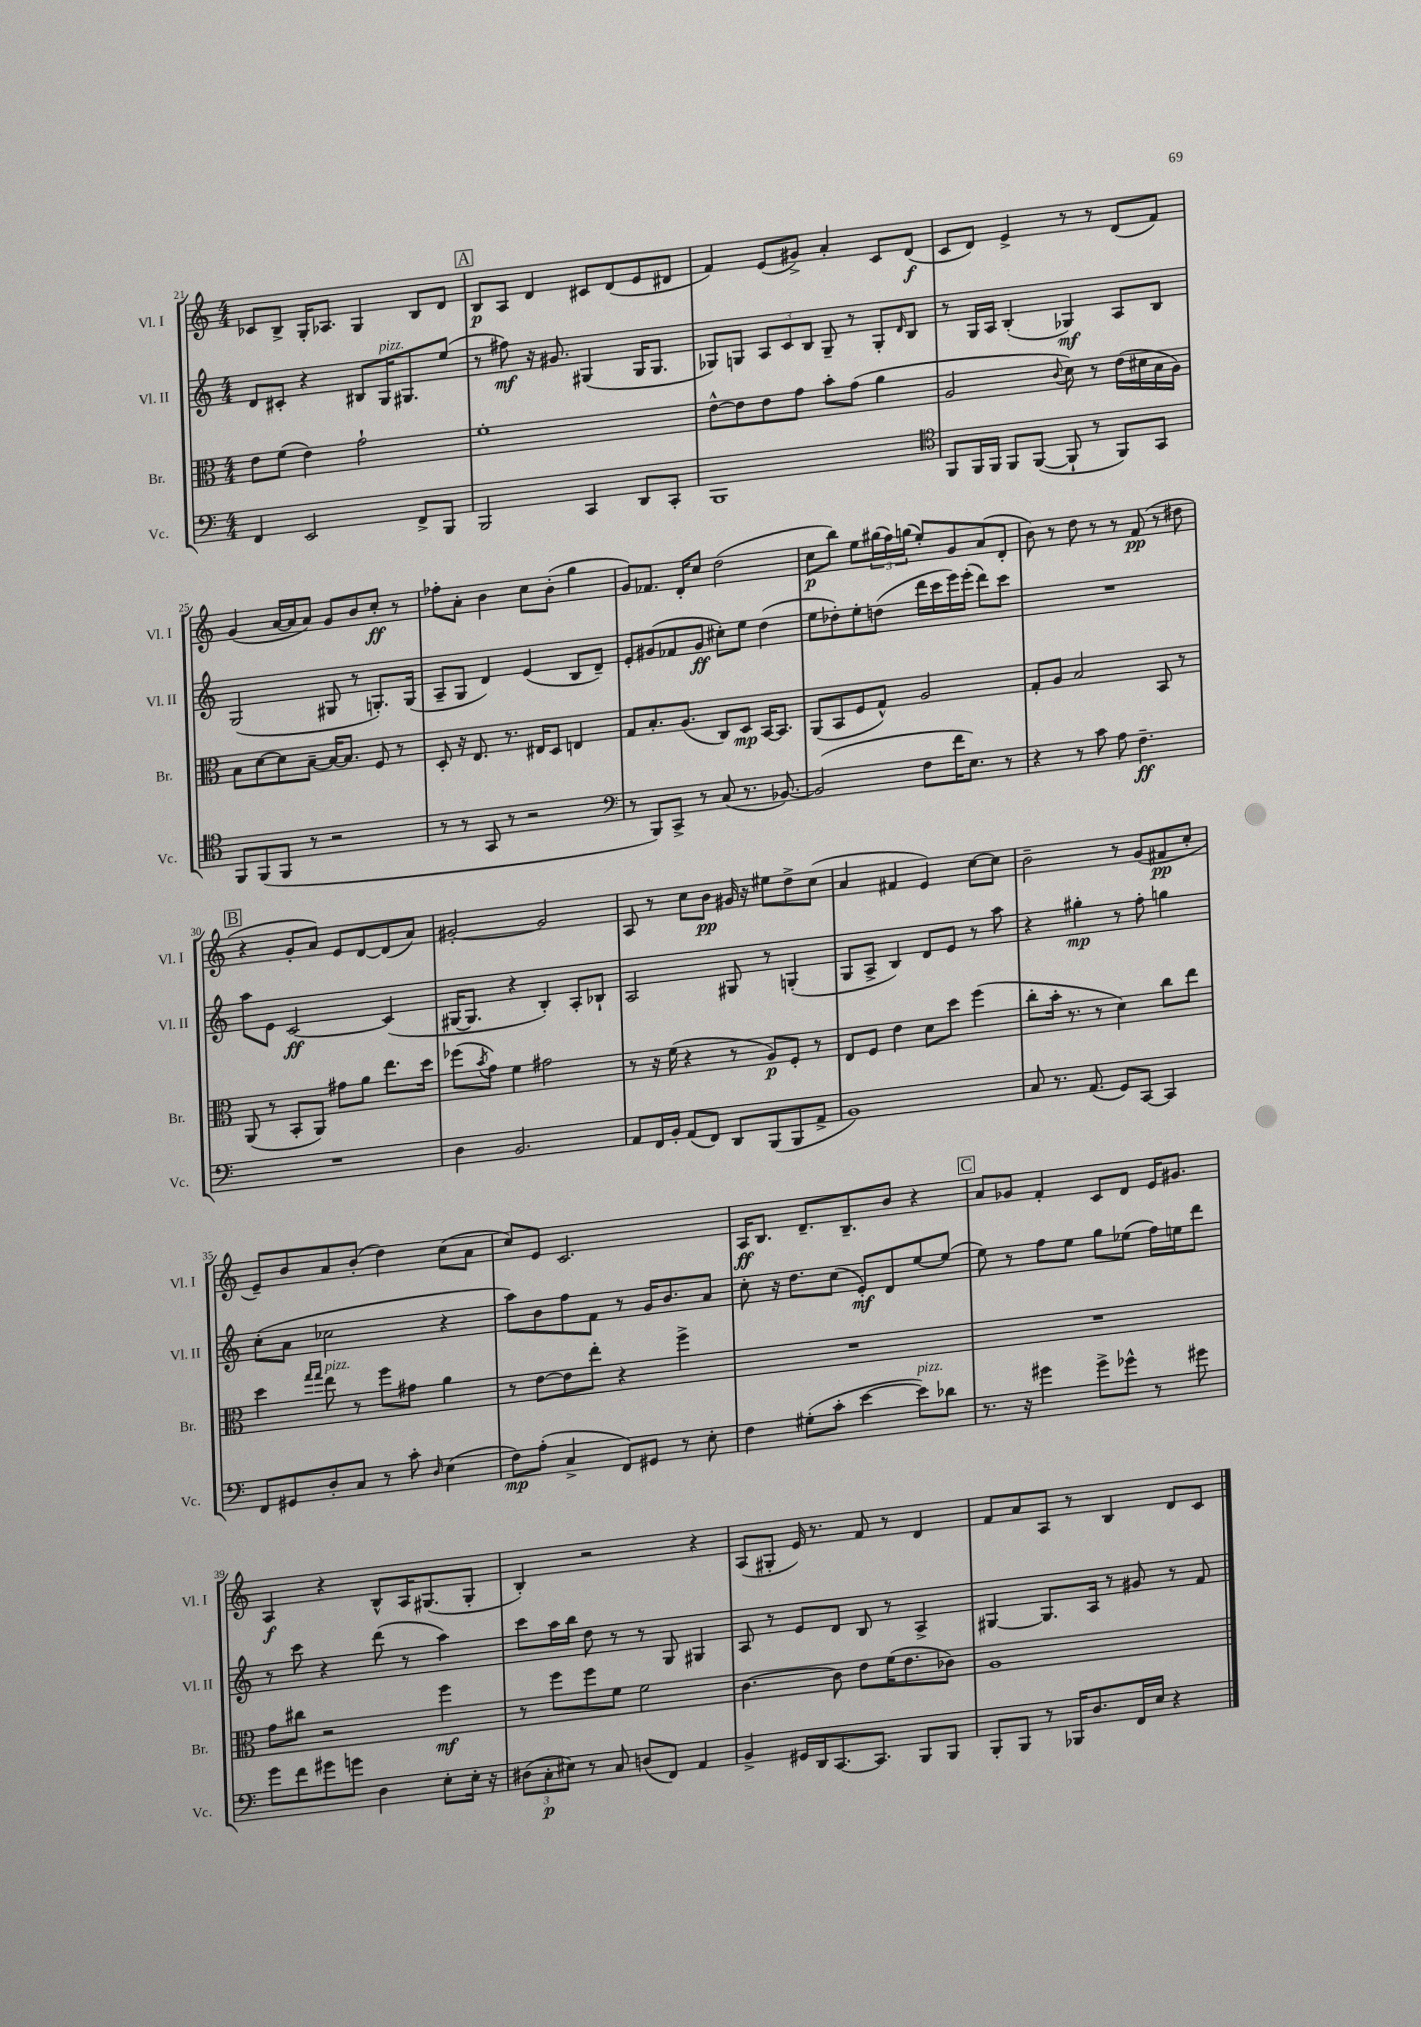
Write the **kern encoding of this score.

**kern	**dynam	**kern	**dynam	**kern	**dynam	**kern	**dynam
*part4	*part4	*part3	*part3	*part2	*part2	*part1	*part1
*staff4	*staff4	*staff3	*staff3	*staff2	*staff2	*staff1	*staff1
*I"Vc.	*	*I"Br.	*	*I"Vl. II	*	*I"Vl. I	*
*I'Vc.	*	*I'Br.	*	*I'Vl. II	*	*I'Vl. I	*
*clefF4	*	*clefC3	*	*clefG2	*	*clefG2	*
*k[]	*	*k[]	*	*k[]	*	*k[]	*
*M4/4	*	*M4/4	*	*M4/4	*	*M4/4	*
=21	=21	=21	=21	=21	=21	=21	=21
4FF/	.	8e\L	.	8d/L	.	8c-X/L	.
.	.	(8f\J	.	8c#X'/J	.	8B^/J	.
2EE/	.	4e\)	.	4r	.	16G'/KL	.
.	.	.	.	.	.	8.A-X/J	.
.	.	2g`\	.	8B#X/L	.	4G/	.
!	!	!	!	!LO:TX:a:i:t=pizz.	!	!	!
.	.	.	.	16G/K	.	.	.
.	.	.	.	8.G#X/	.	.	.
8FF^/L	.	.	.	.	.	8B/L	.
8BBB/J	.	.	.	(8ee/J	.	8d/J	.
!!LO:REH:place=s1:t=A
=22	=22	=22	=22	=22	=22	=22	=22
2BBB/	.	1f'	.	8r	.	8B/L	p
.	.	.	.	8ff#X\)	mf	8A/J	.
.	.	.	.	16r	.	4d/	.
.	.	.	.	8.g#X/	.	.	.
4CC/	.	.	.	(4G#X/	.	8c#X/L	.
.	.	.	.	.	.	(8d/	.
8DD/L	.	.	.	16G#/KL	.	8e/	.
.	.	.	.	8.G#/J	.	.	.
8CC'/J	.	.	.	.	.	8d#X/J	.
=23	=23	=23	=23	=23	=23	=23	=23
1BBB	.	[8e^^\L	.	8G-X/L)	.	4f/)	.
.	.	8e\]	.	8Gn/J	.	.	.
.	.	8e\	.	12A/L	.	(8e/L	.
.	.	.	.	12c/	.	.	.
.	.	8g\J	.	.	.	8g#X^/J)	.
.	.	.	.	12B/J	.	.	.
.	.	8b'\L	.	8G~/	.	4a'/	.
.	.	(8g\J	.	8r	.	.	.
.	.	4a\	.	8G'/L	.	8c/L	.
.	.	.	.	16qqd/	.	.	.
.	.	.	.	8B/J	.	(8d/J	f
=24	=24	=24	=24	=24	=24	=24	=24
*clefC4	*	*	*	*	*	*	*
8FF/L	.	2A/	.	8r	.	8c/L	.
16FF/L	.	.	.	16G/LL	.	8d/J)	.
16FF/JJ	.	.	.	16A/JJ	.	.	.
8FF/L	.	.	.	(4B'/	.	4e^/	.
([8FF/J	.	.	.	.	.	.	.
.	.	8qqc/	.	.	.	.	.
8FF`/]	.	8d\)	.	4G-X/)	mf	8r	.
8r	.	8r	.	.	.	8r	.
8FF/L)	.	(16e\LL	.	8A/L	.	(8d/L	.
.	.	16d#X\	.	.	.	.	.
8GG/J	.	16B\	.	8B/J	.	8f/J)	.
.	.	16A\JJ)	.	.	.	.	.
!!LO:LB:g=z
=25	=25	=25	=25	=25	=25	=25	=25
8FF/L	.	8B\L	.	(2G/	.	(4g/	.
(8FF/	.	[8d\	.	.	.	.	.
8FF/J	.	8d\]	.	.	.	[16a/LL	.
.	.	.	.	.	.	16a/J]	.
8r	.	[8B~\J	.	.	.	8a/J)	.
2r	.	16B/KL_	.	8G#X/	.	8g/L	.
.	.	8.B/J]	.	.	.	.	.
.	.	.	.	8r	.	8b/	.
.	.	8F/	.	8.Gn'/L)	.	8cc'/J	ff
.	.	8r	.	.	.	8r	.
.	.	.	.	(16G/Jk	.	.	.
=26	=26	=26	=26	=26	=26	=26	=26
8r	.	8D'/	.	8A~/L	.	8ff-X'\L	.
8r	.	16r	.	8G/J	.	8a'\J	.
.	.	8.E/	.	.	.	.	.
8GG/	.	.	.	4d/)	.	4b\	.
8r	.	8.r	.	.	.	.	.
2r	.	.	.	(4e/	.	8cc\L	.
.	.	16E#X/KL	.	.	.	.	.
.	.	8D/J	.	.	.	(8b'\J	.
.	.	4En/	.	8B/L	.	4gg\	.
.	.	.	.	8d~/J)	.	.	.
=27	=27	=27	=27	=27	=27	=27	=27
*clefF4	*	*	*	*	*	*	*
8r	.	8G/L	.	8e'/L	.	8g/L)	.
8BBB/L)	.	8.B'/	.	(8g#X/	.	8.f-X/J	.
8CC^/J	.	.	.	8f-X/	.	.	.
.	.	(8.A/J	.	.	.	16d'/KL	.
8r	.	.	.	8g#/J	ff	8cc/J	.
(8C/	.	8C/L)	.	8cc#X'\L)	.	(2dd\	.
8.r	.	8D/J	mp	8ee\J	.	.	.
.	.	[16BB/KL	.	(4dd\	.	.	.
[8.BB-X/)	.	8.BB/J]	.	.	.	.	.
=28	=28	=28	=28	=28	=28	=28	=28
(2BB-/]	.	(8AA/L	.	8ee\L	.	8cc\L	p
.	.	8BB/	.	8dd-X'\)	.	8bb\J)	.
.	.	8F/	.	8ee'\	.	8ee\L	.
.	.	8G^^/J)	.	(8ddn\J	.	(24gg#X\L	.
.	.	.	.	.	.	24ff\)	.
.	.	.	.	.	.	(24ggn\JJ	.
8F\L	.	2A/	.	16ddd\LL	.	8ee'/L)	.
.	.	.	.	16ccc\	.	.	.
16f\K	.	.	.	16eee\)	.	8g/	.
8.E\J)	.	.	.	(16eee'\JJ	.	.	.
.	.	.	.	8ddd\L)	.	(8a/	.
8r	.	.	.	8ccc\J	.	8d'/J	.
=29	=29	=29	=29	=29	=29	=29	=29
4r	.	8G'/L	.	1r	.	8b\)	.
.	.	8A/J	.	.	.	8r	.
8r	.	2B/	.	.	.	8dd\	.
8c\	.	.	.	.	.	8r	.
8A\	.	.	.	.	.	8r	.
4.F~\	ff	.	.	.	.	(8f/	pp
.	.	8BB/	.	.	.	8r	.
.	.	8r	.	.	.	8dd#X\	.
!!LO:LB:g=z
!!LO:REH:place=s1:t=B
=30	=30	=30	=30	=30	=30	=30	=30
1r	.	(8AA/	.	8aa\L	.	4r	.
.	.	8r	.	8e\J	.	.	.
.	.	8BB'/L	.	[2c/	ff	8g'/L	.
.	.	8AA/J)	.	.	.	8a/J)	.
.	.	8g#X\L	.	.	.	8e/L	.
.	.	8a\J	.	.	.	[8d/	.
.	.	8.ee\L	.	(4c/]	.	(8d/]	.
.	.	.	.	.	.	8a/J)	.
.	.	16dd\Jk	.	.	.	.	.
=31	=31	=31	=31	=31	=31	=31	=31
4D\	.	(8ff-X\L	.	[16G#X/KL	.	[2g#X'/	.
.	.	.	.	8.G#/J]	.	.	.
.	.	8qb/	.	.	.	.	.
.	.	8g\J)	.	.	.	.	.
2.BB/	.	4f\	.	4r	.	.	.
.	.	2g#X\	.	4B'/)	.	2g#/]	.
.	.	.	.	8A'/L	.	.	.
.	.	.	.	8B-X`/J	.	.	.
=32	=32	=32	=32	=32	=32	=32	=32
8AA/L	.	8r	.	2A/	.	8A/	.
16FF/L	.	16r	.	.	.	8r	.
16BB'/JJ	.	(16f\	.	.	.	.	.
(8AA/L	.	4r	.	.	.	8cc\L	.
8FF/J)	.	.	.	.	.	8b\J	pp
8DD/L	.	8r	.	8G#X/	.	16g#X/	.
.	.	.	.	.	.	16r	.
(8BBB/	.	8A/L)	p	8r	.	8ee#X\L	.
8BBB/	.	8F'/J	.	(4Gn'/	.	8dd^\	.
8AA^/J	.	8r	.	.	.	(8cc\J	.
=33	=33	=33	=33	=33	=33	=33	=33
1BB)	.	8E/L	.	8G/L	.	4a/	.
.	.	8F/J	.	8A^/J	.	.	.
.	.	4e\	.	4B/)	.	4f#X/	.
.	.	8d\L	.	8d/L	.	4e/)	.
.	.	8dd\J	.	8e/J	.	.	.
.	.	(4ff\	.	8r	.	[8cc\L	.
.	.	.	.	8aa\	.	8cc\J]	.
=34	=34	=34	=34	=34	=34	=34	=34
8C/	.	8cc'\L	.	4r	.	2b~\	.
8.r	.	16b'\Jk	.	.	.	.	.
.	.	8.r	.	.	.	.	.
.	.	.	.	4gg#X'\	mp	.	.
(8.AA/	.	.	.	.	.	.	.
.	.	8r	.	.	.	.	.
8GG/L)	.	4d\)	.	8r	.	8r	.
[8CC/J	.	.	.	8ff'\	.	(8g/L	.
4CC/]	.	8cc\L	.	4ggn\	.	8f#X/	pp
.	.	8ee\J	.	.	.	8cc'/J	.
!!LO:LB:g=z
=35	=35	=35	=35	=35	=35	=35	=35
8FF/L	.	4dd\	.	(8cc'\L	.	8e~/L)	.
8GG#X/	.	.	.	8a\J	.	8b/	.
.	.	16qqgg/LL	.	.	.	.	.
.	.	16qqgg/JJ	.	.	.	.	.
!	!	!LO:TX:a:i:t=pizz.	!	!	!	!	!
8D'/	.	8ee\	.	2cc-X\	.	8a/	.
8C/J	.	8r	.	.	.	(8b'/J	.
8r	.	8ff\L	.	.	.	4dd\)	.
8c'\	.	8g#X\J	.	.	.	.	.
16qqD/	.	.	.	.	.	.	.
(4E\	.	4a\	.	4r	.	(8cc\L	.
.	.	.	.	.	.	8a\J	.
=36	=36	=36	=36	=36	=36	=36	=36
8F\L)	mp	8r	.	8aa\L)	.	8cc/L)	.
(8A'\J	.	[8e\L	.	8b\	.	8e/J	.
4C^/	.	8e\]	.	8ff\	.	2.c/	.
.	.	8ee'\J	.	8f\J	.	.	.
8FF/L)	.	4r	.	8r	.	.	.
8GG#X/J	.	.	.	16g/KL	.	.	.
.	.	.	.	8.b/	.	.	.
8r	.	4ff^\	.	.	.	.	.
8E'\	.	.	.	8a/J	.	.	.
=37	=37	=37	=37	=37	=37	=37	=37
4F\	.	1r	.	8cc'\	.	16A/KL	ff
.	.	.	.	.	.	8.B/J	.
.	.	.	.	16r	.	.	.
.	.	.	.	8.dd\L	.	.	.
(8G#X'\L	.	.	.	.	.	8.d~/L	.
8c'\J	.	.	.	(8cc\J	.	.	.
.	.	.	.	.	.	8.B~/	.
[4e\	.	.	.	8e'/L)	mf	.	.
.	.	.	.	8d/	.	8b/J	.
!LO:TX:a:i:t=pizz.	!	!	!	!	!	!	!
8e\L])	.	.	.	[8ee/	.	4r	.
8d-X\J	.	.	.	(8ee/J]	.	.	.
!!LO:REH:place=s1:t=C
=38	=38	=38	=38	=38	=38	=38	=38
8.r	.	1r	.	8ee\)	.	8a/L	.
.	.	.	.	8r	.	8g-X/J	.
16r	.	.	.	.	.	.	.
4g#X\	.	.	.	8ff\L	.	4f'/	.
.	.	.	.	8ee\J	.	.	.
8g#^\L	.	.	.	8gg\L	.	8c/L	.
8g-X^^\J	.	.	.	(8ee-X\J	.	8d/J	.
8r	.	.	.	16ff\LL)	.	16e/KL	.
.	.	.	.	16een\J	.	8.g#X/J	.
8g#X\	.	.	.	8ddd\J	.	.	.
!!LO:LB:g=z
=39	=39	=39	=39	=39	=39	=39	=39
8g\L	.	8g\L	.	8r	.	4A/	f
8f\	.	8cc#X\J	.	8ccc\	.	.	.
8g#X\	.	2r	.	4r	.	4r	.
8gn\J	.	.	.	.	.	.	.
4D\	.	.	.	(8ddd\	.	8B^^/L	.
.	.	.	.	8r	.	16A/K	.
.	.	.	.	.	.	(8.G#X/	.
8E'\L	.	4ff\	mf	4aa\)	.	.	.
16E'\Jk	.	.	.	.	.	8G#'/J	.
16r	.	.	.	.	.	.	.
=40	=40	=40	=40	=40	=40	=40	=40
(12D#X\L	.	8r	.	8ccc\L	.	4B'/)	.
12C'\	p	.	.	.	.	.	.
.	.	8ff\L	.	16aa\L	.	.	.
12E#X\J)	.	.	.	.	.	.	.
.	.	.	.	16bb\JJ	.	.	.
8r	.	8ff\	.	8dd\	.	2r	.
8C/	.	8f\J	.	8r	.	.	.
(8Dn/L	.	2f\	.	8r	.	.	.
8FF/J)	.	.	.	8G/	.	.	.
4AA/	.	.	.	4G#X/	.	4r	.
=41	=41	=41	=41	=41	=41	=41	=41
4BB^/	.	[4.c\	.	8A/	.	(8A/L	.
.	.	.	.	8r	.	8G#X'/J	.
16GG#X/LL	.	.	.	8e/L	.	16e/)	.
16DD/J	.	.	.	.	.	8.r	.
[8.CC/	.	8c\]	.	8d/J	.	.	.
.	.	8e\L	.	8B/	.	8f/	.
8.CC/J]	.	.	.	.	.	.	.
.	.	(16f\K	.	8r	.	8r	.
.	.	8.e\	.	.	.	.	.
8BBB/L	.	.	.	4A^/	.	4d/	.
8BBB/J	.	8c-X\J)	.	.	.	.	.
=42	=42	=42	=42	=42	=42	=42	=42
8BBB'/L	.	1A	.	[4G#X/	.	8f/L	.
8BBB/J	.	.	.	.	.	8a/	.
8r	.	.	.	8.G#/L]	.	8A/J	.
16BBB-X/KL	.	.	.	.	.	8r	.
8.D/	.	.	.	16A/Jk	.	.	.
.	.	.	.	8r	.	4B/	.
16FF/L	.	.	.	8g#X/	.	.	.
16E/JJ	.	.	.	.	.	.	.
4r	.	.	.	8r	.	8d/L	.
.	.	.	.	8f/	.	8c/J	.
==	==	==	==	==	==	==	==
*-	*-	*-	*-	*-	*-	*-	*-
